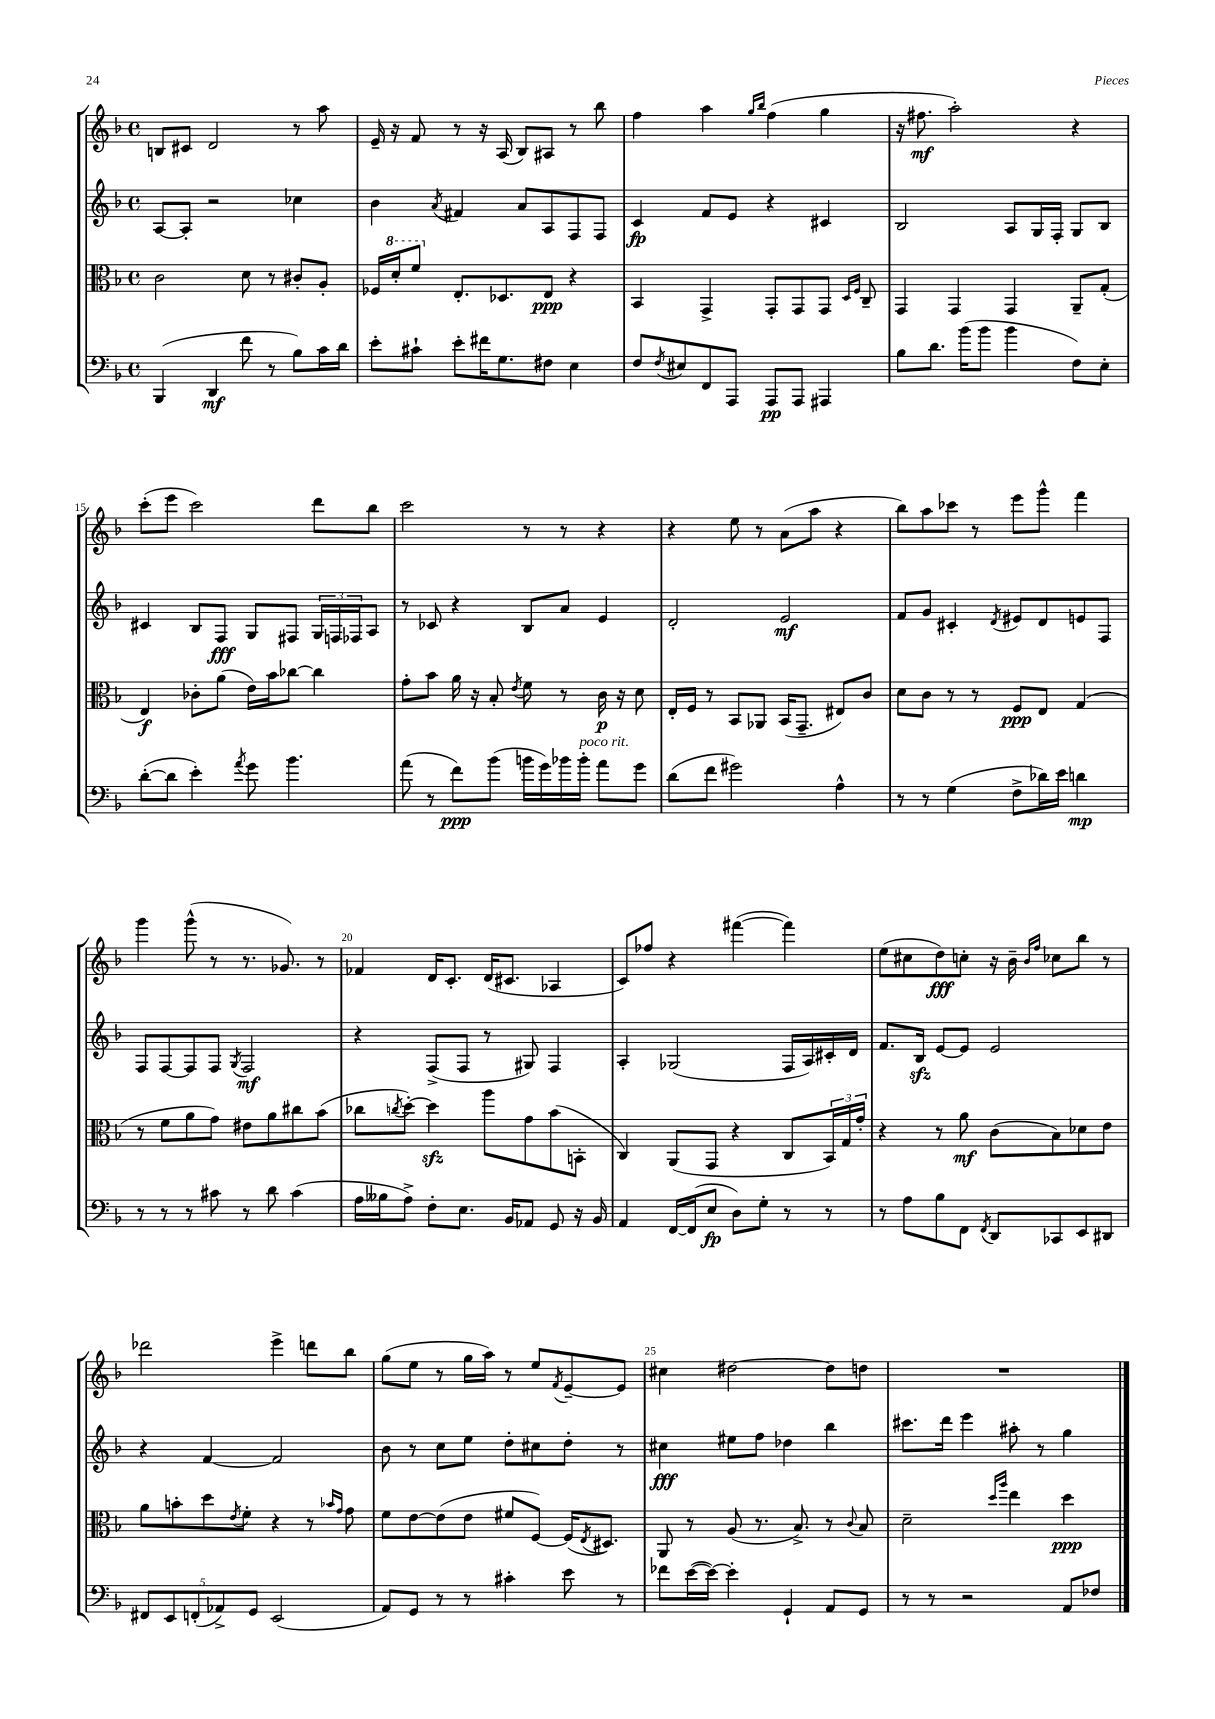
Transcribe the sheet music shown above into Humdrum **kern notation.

**kern	**dynam	**kern	**dynam	**kern	**dynam	**kern	**dynam
*part4	*part4	*part3	*part3	*part2	*part2	*part1	*part1
*staff4	*staff4	*staff3	*staff3	*staff2	*staff2	*staff1	*staff1
*clefF4	*	*clefC3	*	*clefG2	*	*clefG2	*
*k[b-]	*	*k[b-]	*	*k[b-]	*	*k[b-]	*
*M4/4	*	*M4/4	*	*M4/4	*	*M4/4	*
*met(c)	*	*met(c)	*	*met(c)	*	*met(c)	*
=11	=11	=11	=11	=11	=11	=11	=11
(4BBB-/	.	2c\	.	[8A/L	.	8Bn/L	.
.	.	.	.	8A'/J]	.	8c#X/J	.
4DD/	mf	.	.	2r	.	2d/	.
8f\	.	8d\	.	.	.	.	.
8r	.	8r	.	.	.	.	.
8B-\L)	.	8c#X'/L	.	4cc-X\	.	8r	.
16c\L	.	8A'/J	.	.	.	8aa\	.
16d\JJ	.	.	.	.	.	.	.
=12	=12	=12	=12	=12	=12	=12	=12
8e'\L	.	16F-X/LL	.	4b-\	.	16e~/	.
*	*	*8va	*	*	*	*	*
.	.	16dd'/J	.	.	.	16r	.
8c#X`\J	.	8ff/J	.	.	.	8f/	.
.	.	.	.	8qa/	.	.	.
*	*	*X8va	*	*	*	*	*
8e'\L	.	8.E'/L	.	4f#X/	.	8r	.
16f#X\K	.	.	.	.	.	16r	.
8.G\	.	8.D-X/	.	.	.	(16A/	.
.	.	.	.	8a/L	.	8B-/L)	.
8F#X\J	.	8E/J	ppp	8A/	.	8A#X/J	.
4E\	.	4r	.	8F/	.	8r	.
.	.	.	.	8F/J	.	8bb-\	.
=13	=13	=13	=13	=13	=13	=13	=13
8F/L	.	4BB-/	.	4c/	fp	4ff\	.
8qF/	.	.	.	.	.	.	.
8E#X/	.	.	.	.	.	.	.
8FF/	.	4GG^/	.	8f/L	.	4aa\	.
8AAA/J	.	.	.	8e/J	.	.	.
.	.	.	.	.	.	16qqgg/LL	.
.	.	.	.	.	.	16qqbb-/JJ	.
8AAA/L	pp	8GG'/L	.	4r	.	(4ff\	.
8AAA/J	.	8GG/	.	.	.	.	.
4AAA#X/	.	8GG/J	.	4c#X/	.	4gg\	.
.	.	16qqD/LL	.	.	.	.	.
.	.	16qqF/JJ	.	.	.	.	.
.	.	8C~/	.	.	.	.	.
=14	=14	=14	=14	=14	=14	=14	=14
8B-\L	.	4GG/	.	2B-/	.	16r	.
.	.	.	.	.	.	8.ff#X\	mf
8.d\J	.	.	.	.	.	.	.
.	.	4GG/	.	.	.	2aa'\)	.
(16b-\KL	.	.	.	.	.	.	.
8b-\J	.	.	.	.	.	.	.
4b-\	.	4GG/	.	8A/L	.	.	.
.	.	.	.	16G/L	.	.	.
.	.	.	.	16F'/JJ	.	.	.
8F\L)	.	8AA~/L	.	8G/L	.	4r	.
8E'\J	.	(8G'/J	.	8B-/J	.	.	.
!!LO:LB:g=z
=15	=15	=15	=15	=15	=15	=15	=15
([8d'\L	.	4E/)	f	4c#X/	.	(8ccc'\L	.
8d\J]	.	.	.	.	.	8eee\J	.
4e'\)	.	8c-X'\L	.	8B-/L	.	2ccc\)	.
.	.	(8a\J	.	8F/J	fff	.	.
8qa/	.	.	.	.	.	.	.
8g\	.	16e\LL)	.	8G/L	.	.	.
.	.	16b-\J	.	.	.	.	.
4.b-\	.	[8cc-X\J	.	8F#X/J	.	.	.
.	.	4cc-\]	.	24G/LL	.	8ddd\L	.
.	.	.	.	24Fn/	.	.	.
.	.	.	.	24F-X/J	.	.	.
.	.	.	.	8A/J	.	8bb-\J	.
=16	=16	=16	=16	=16	=16	=16	=16
(8a\	.	8g'\L	.	8r	.	2ccc\	.
8r	.	8b-\J	.	8c-X/	.	.	.
8f\L)	ppp	16a\	.	4r	.	.	.
.	.	16r	.	.	.	.	.
(8b-\J	.	8B-'/	.	.	.	.	.
.	.	8qe/	.	.	.	.	.
16bn\LL	.	8f\	.	8B-/L	.	8r	.
16g\)	.	.	.	.	.	.	.
16b-X\	.	8r	.	8a/J	.	8r	.
!LO:TX:a:i:t=poco rit.	!	!	!	!	!	!	!
16b-'\JJ	.	.	.	.	.	.	.
8a\L	.	16c\	p	4e/	.	4r	.
.	.	16r	.	.	.	.	.
8g\J	.	8d\	.	.	.	.	.
=17	=17	=17	=17	=17	=17	=17	=17
(8d\L	.	16E'/LL	.	2d'/	.	4r	.
.	.	16F/JJ	.	.	.	.	.
8f\J	.	8r	.	.	.	.	.
2g#X\)	.	8BB-/L	.	.	.	8ee\	.
.	.	8AA-X/J	.	.	.	8r	.
.	.	(16BB-/KL	.	2e/	mf	(8a\L	.
.	.	8.GG~/J	.	.	.	.	.
.	.	.	.	.	.	8aa\J	.
4A^^\	.	8E#X/L)	.	.	.	4r	.
.	.	8c/J	.	.	.	.	.
=18	=18	=18	=18	=18	=18	=18	=18
8r	.	8d\L	.	8f/L	.	8bb-\L)	.
8r	.	8c\J	.	8g/J	.	8aa\	.
(4G\	.	8r	.	4c#X'/	.	8ccc-X\J	.
.	.	8r	.	.	.	8r	.
.	.	.	.	8qd/	.	.	.
8F^\L	.	8F/L	ppp	8e#X/L	.	8eee\L	.
16d-X\L)	.	8E/J	.	8d/	.	8ggg^^\J	.
16e\JJ	.	.	.	.	.	.	.
4dn\	mp	(4G/	.	8en/	.	4fff\	.
.	.	.	.	8F/J	.	.	.
!!LO:LB:g=z
=19	=19	=19	=19	=19	=19	=19	=19
8r	.	8r	.	8F/L	.	4ggg\	.
8r	.	8f\L	.	[8F/	.	.	.
8r	.	8a\	.	8F/]	.	(8ggg^^\	.
8c#X\	.	8g\J)	.	8F/J	.	8r	.
.	.	.	.	8qG/	.	.	.
8r	.	8e#X\L	.	2F/	mf	8.r	.
8d\	.	8a\	.	.	.	.	.
.	.	.	.	.	.	8.g-X/)	.
(4c#\	.	8cc#X\	.	.	.	.	.
.	.	(8b-\J	.	.	.	8r	.
=20	=20	=20	=20	=20	=20	=20	=20
16A\LL	.	8cc-X\L	.	4r	.	4f-X/	.
16B--X\J	.	.	.	.	.	.	.
.	.	8qccn/	.	.	.	.	.
8A^\J)	.	[8dd'\J)	.	.	.	.	.
8F'\L	.	4ddzz\]	.	(8F^/L	.	16d/KL	.
.	.	.	.	.	.	8.c'/J	.
8.E\J	.	.	.	8F/J	.	.	.
.	.	8aa\L	.	8r	.	(16d/KL	.
16BB-/KL	.	.	.	.	.	8.c#X/J	.
8AA-X/J	.	8g\	.	8G#X/)	.	.	.
8GG/	.	(8b-\	.	4F/	.	4A-X/	.
16r	.	8BBn'\J	.	.	.	.	.
16BB-/	.	.	.	.	.	.	.
=21	=21	=21	=21	=21	=21	=21	=21
4AA/	.	4C/)	.	4A'/	.	8c/L)	.
.	.	.	.	.	.	8ff-X/J	.
[16FF/LL	.	(8AA/L	.	(2G-X/	.	4r	.
(16FF/J]	.	.	.	.	.	.	.
8E/J	fp	8GG/J	.	.	.	.	.
8D\L)	.	4r	.	.	.	([4fff#X\	.
8G'\J	.	.	.	.	.	.	.
8r	.	8C/L	.	16F/LL	.	4fff#\])	.
.	.	.	.	16A/)	.	.	.
8r	.	24BB-/L)	.	16c#X'/	.	.	.
.	.	24G/	.	.	.	.	.
.	.	.	.	16d/JJ	.	.	.
.	.	24g'/JJ	.	.	.	.	.
=22	=22	=22	=22	=22	=22	=22	=22
8r	.	4r	.	8.f/L	.	(8ee\L	.
8A\L	.	.	.	.	.	8cc#X\	.
.	.	.	.	16B-zz/Jk	.	.	.
8B-\	.	8r	.	[8e/L	.	8dd\)	fff
8FF\J	.	8a\	mf	8e/J]	.	8ccn'\J	.
8qFF/	.	.	.	.	.	.	.
8DD/L	.	(8c\L	.	2e/	.	16r	.
.	.	.	.	.	.	16b-~\	.
.	.	.	.	.	.	16qqb-/LL	.
.	.	.	.	.	.	16qqff/JJ	.
8CC-X/	.	8B-\)	.	.	.	8cc-X\L	.
8EE/	.	8d-X\	.	.	.	8bb-\J	.
8DD#X/J	.	8e\J	.	.	.	8r	.
!!LO:LB:g=z
=23	=23	=23	=23	=23	=23	=23	=23
10FF#X/L	.	8a\L	.	4r	.	2ddd-X\	.
10EE/	.	.	.	.	.	.	.
.	.	8bn'\	.	.	.	.	.
(10FFn'/	.	.	.	.	.	.	.
.	.	8dd\	.	[4f/	.	.	.
10AA-X^/)	.	.	.	.	.	.	.
.	.	8qe/	.	.	.	.	.
.	.	8f'\J	.	.	.	.	.
10GG/J	.	.	.	.	.	.	.
(2EE/	.	4r	.	2f/]	.	4eee^\	.
.	.	8r	.	.	.	8dddn\L	.
.	.	16qqb-X/LL	.	.	.	.	.
.	.	16qqg/JJ	.	.	.	.	.
.	.	8g\	.	.	.	8bb-\J	.
=24	=24	=24	=24	=24	=24	=24	=24
8AA/L)	.	8f\L	.	8b-\	.	(8gg\L	.
8GG/J	.	[8e\	.	8r	.	8ee\J	.
8r	.	(8e\]	.	8cc\L	.	8r	.
8r	.	8e\J	.	8ee\J	.	16gg\LL	.
.	.	.	.	.	.	16aa\JJ)	.
4c#X'\	.	8f#X/L	.	8dd'\L	.	8r	.
.	.	[8F/J)	.	8cc#X\	.	8ee/L	.
.	.	.	.	.	.	8qf/	.
8e\	.	(16F/KL]	.	8dd'\J	.	[8e~/	.
.	.	8qE/	.	.	.	.	.
.	.	8.D#X/J)	.	.	.	.	.
8r	.	.	.	8r	.	8e/J]	.
=25	=25	=25	=25	=25	=25	=25	=25
8f-X\L	.	8AA/	.	4cc#X\	fff	4cc#X\	.
([16e\L	.	8r	.	.	.	.	.
16e\JJ_)	.	.	.	.	.	.	.
4e'\]	.	(8A/	.	8ee#X\L	.	[2dd#X\	.
.	.	8.r	.	8ff\J	.	.	.
4GG`/	.	.	.	4dd-X\	.	.	.
.	.	8.B-^/)	.	.	.	.	.
8AA/L	.	8r	.	4bb-\	.	8dd#\L]	.
.	.	8qqc/	.	.	.	.	.
8GG/J	.	8B-/	.	.	.	8ddn\J	.
=26	=26	=26	=26	=26	=26	=26	=26
8r	.	2d~\	.	8.ccc#X\L	.	1r	.
8r	.	.	.	.	.	.	.
.	.	.	.	16ddd\Jk	.	.	.
2r	.	.	.	4eee\	.	.	.
.	.	16qqdd/LL	.	.	.	.	.
.	.	16qqaa/JJ	.	.	.	.	.
.	.	4ee\	.	8aa#X'\	.	.	.
.	.	.	.	8r	.	.	.
8AA/L	.	4dd\	ppp	4gg\	.	.	.
8F-X/J	.	.	.	.	.	.	.
==	==	==	==	==	==	==	==
*-	*-	*-	*-	*-	*-	*-	*-
